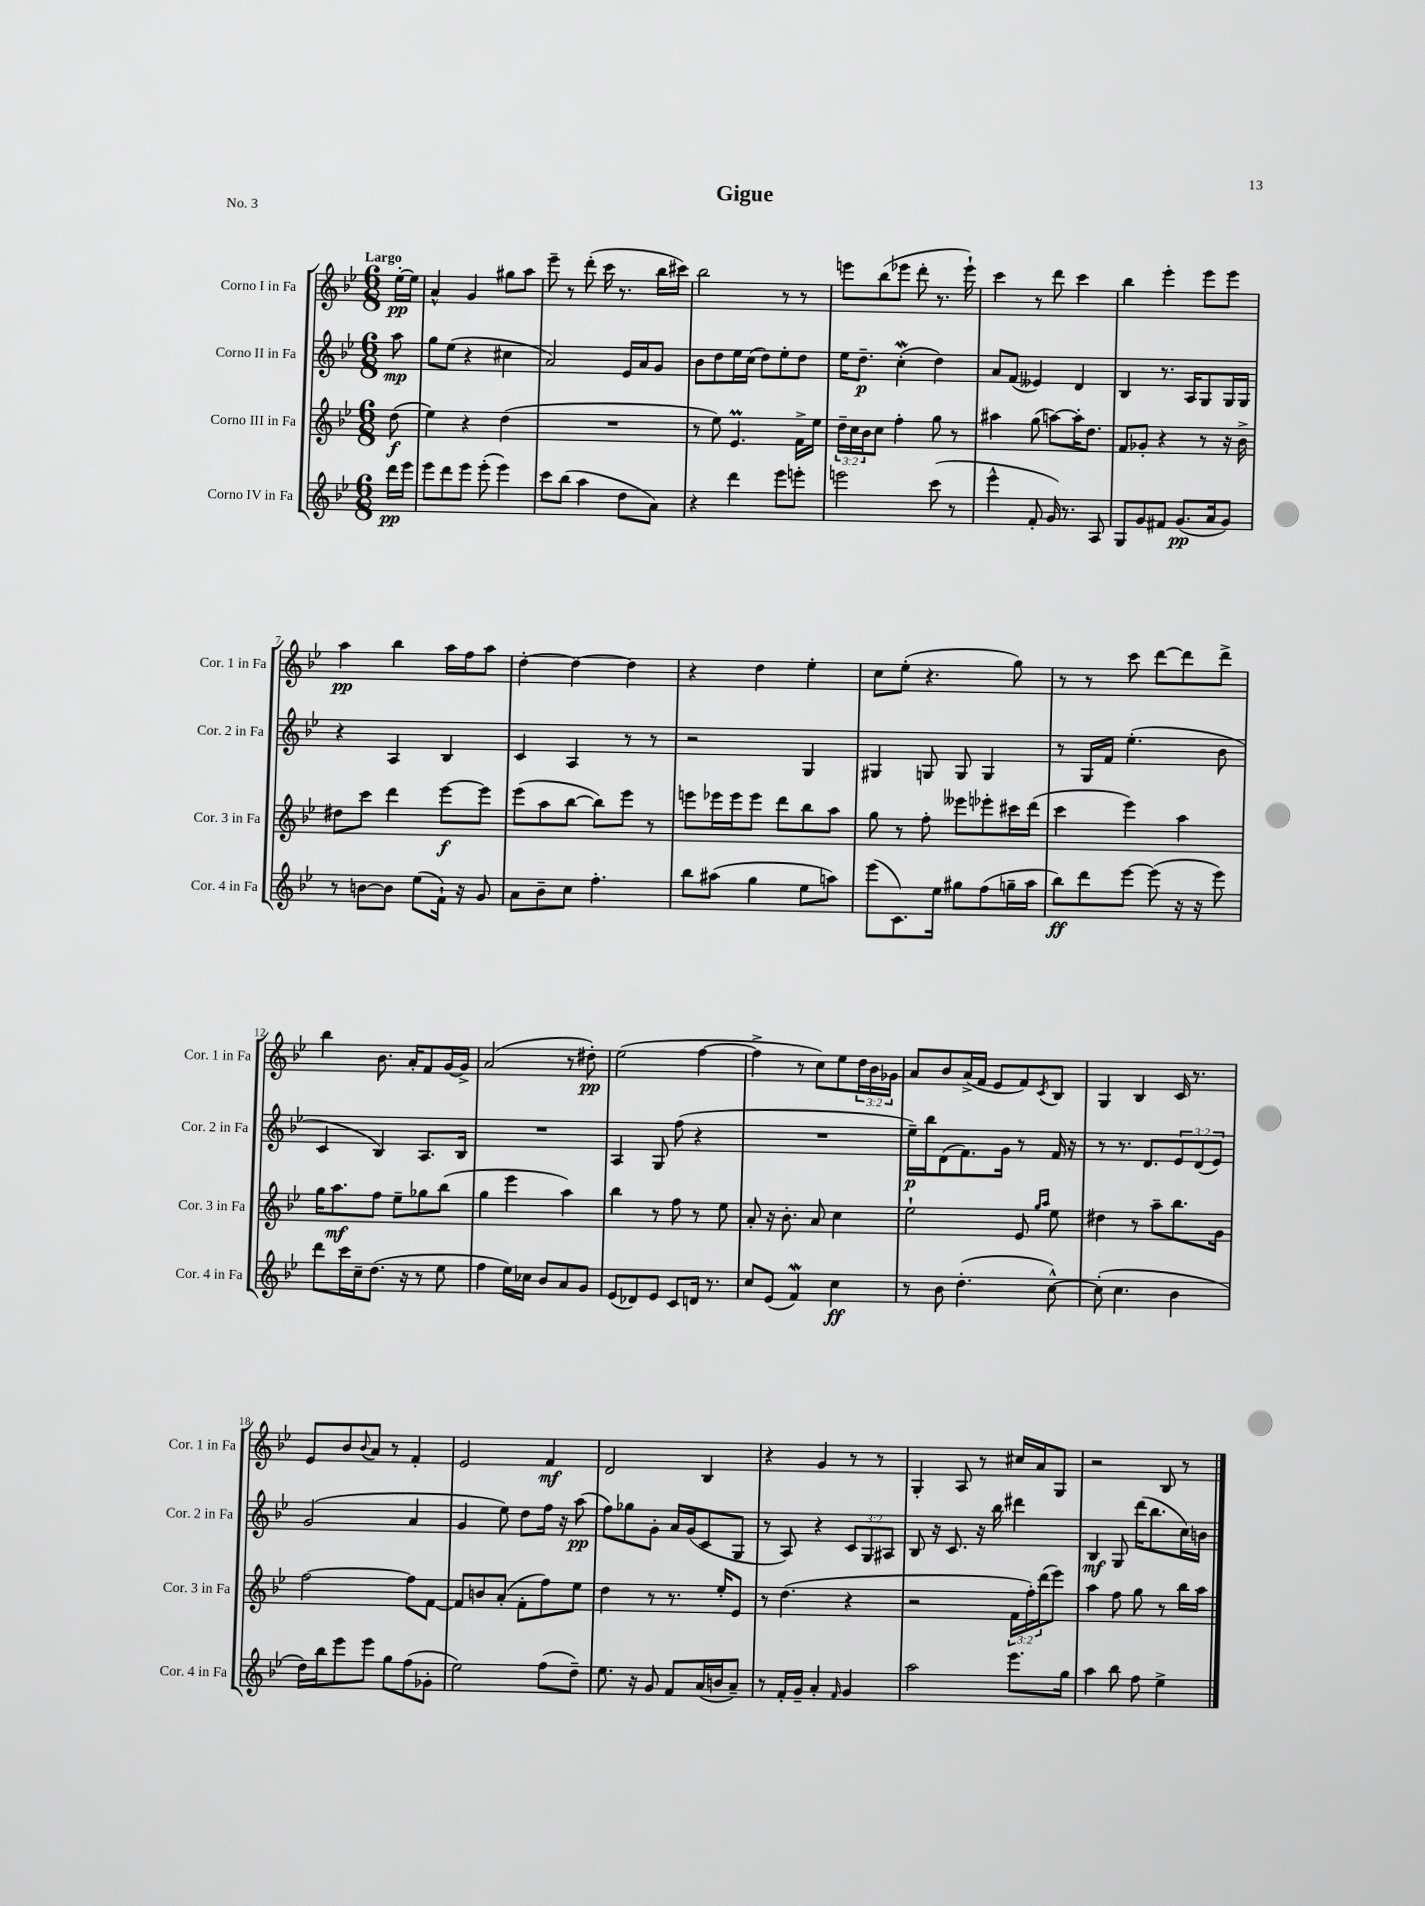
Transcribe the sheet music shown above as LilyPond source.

\header { title = "Gigue" piece = "No. 3" }
<<
\new StaffGroup <<
\new Staff = "s0" \with { instrumentName = "Corno I in Fa" shortInstrumentName = "Cor. 1 in Fa" } {
    \clef treble \key bes \major \numericTimeSignature \time 6/8 \override Staff.TupletNumber.text = #tuplet-number::calc-fraction-text \partial 8 \tempo "Largo"
    ees''16~-.\pp ees''16 |
    a'4-^ g'4 gis''8 a''8 |
    ees'''8-- r8 d'''8-.( c'''16 r8. bes''16 cis'''16) |
    bes''2 r8 r8 |
    e'''8 bes''8( ees'''8 d'''8-. r8. ees'''16-!) |
    c'''4 r8 d'''8 c'''4 |
    bes''4 ees'''4-. ees'''8 ees'''8 |
    a''4\pp bes''4 a''16 f''16 a''8 |
    d''4~-. d''4~ d''4 |
    r4 d''4 ees''4-. |
    c''8 ees''8-.( r4. g''8) |
    r8 r8 c'''8 d'''8~ d'''8 d'''8-> |
    bes''4 bes'8. a'16-. f'8 g'16~ g'16-> |
    a'2( r8 dis''8-.\pp) |
    ees''2( f''4~ |
    f''4-> r8 c''8) ees''8 \tuplet 3/2 { d''16 bes'16 ges'16 } |
    a'8 bes'8 a'16->( f'16 ees'8 f'8) \acciaccatura { c'8 } bes8 |
    g4 bes4 c'16 r8. |
    ees'8 bes'8 \appoggiatura { bes'8 } a'8 r8 f'4-. |
    ees'2 f'4\mf |
    d'2 bes4 |
    r4 g'4 r8 r8 |
    g4-. a8 r8 cis''16 a'16 g8 |
    r2 bes8 r8 \bar "|." |
}
\new Staff = "s1" \with { instrumentName = "Corno II in Fa" shortInstrumentName = "Cor. 2 in Fa" } {
    \clef treble \key bes \major \numericTimeSignature \time 6/8 \override Staff.TupletNumber.text = #tuplet-number::calc-fraction-text \partial 8
    a''8\mp |
    g''8 ees''8( r4 cis''4 |
    a'2) ees'16 a'16 g'8 |
    bes'8 d''8 ees''16 c''16( d''8) ees''8-. d''8 |
    ees''16 d''8.--\p c''4-.\mordent( d''4) |
    a'8 f'8( eeses'4) d'4 |
    bes4 r8. a16 g8 g16 g16 |
    r4 a4 bes4 |
    c'4 a4 r8 r8 |
    r2 g4 |
    gis4 g8 g8 g4 |
    r8 g16 f'16 ees''4.-.( bes'8 |
    c'4 bes4) a8. bes16 |
    R2. |
    a4 g8 f''8( r4 |
    R2. |
    ees''16--\p) bes''16 d'8( f'8.) g'16 r8 f'16 r16 |
    r8 r8. d'8. \tuplet 3/2 { ees'8 d'8( ees'8) } |
    g'2( a'4 |
    g'4 ees''8) d''8 f''16 r16 a''8\pp( |
    f''8) ges''8 g'8-. a'16 g'16( c'8 g8 |
    r8 a8) r4 \tuplet 3/2 { c'8 g8 ais8 } |
    bes8 r16 c'8. r16 bes''16 dis'''4 |
    bes4\mf g8 d'''16( bes''8. c''16) b'16 \bar "|." |
}
\new Staff = "s2" \with { instrumentName = "Corno III in Fa" shortInstrumentName = "Cor. 3 in Fa" } {
    \clef treble \key bes \major \numericTimeSignature \time 6/8 \override Staff.TupletNumber.text = #tuplet-number::calc-fraction-text \partial 8
    d''8\f( |
    ees''4) r4 d''4( |
    R2. |
    r8 ees''8) ees'4.\prall f'16-> ees''16 |
    \tuplet 3/2 { d''16-- c''16 bes'16 } c''8 f''4-. g''8 r8 |
    ais''4 g''8( a''8~) a''16-. d''8. |
    f'8 ges'8-. r4 r8 r16 bes'16-> |
    dis''8 c'''8 d'''4 ees'''8~\f ees'''8 |
    ees'''8( a''8 bes''8~ bes''8) ees'''8 r8 |
    e'''8 ees'''16 ees'''16 ees'''8 d'''8 bes''8 a''8 |
    g''8 r8 f''8-. eeses'''8 ees'''8-. cis'''16 d'''16( |
    c'''4 ees'''4) a''4 |
    g''16 a''8.\mf f''8 ees''8-- ges''8 bes''8( |
    g''4 ees'''4 a''4) |
    bes''4 r8 f''8 r8 ees''8 |
    a'8-. r16 bes'8.-. a'8 c''4 |
    ees''2-! ees'8 \grace { g''16 a''16 } ees''8 |
    dis''4 r8 a''8-- bes''8. g'16 |
    f''2~ f''8 f'8~ |
    f'8 b'8 a'8-.( f'8-. f''8) ees''8 |
    d''4 r8 r8. ees''16-. ees'8 |
    r8 d''4.( r4 |
    r2 \tuplet 3/2 { f'16 f''16-.) d'''16( } ees'''8) |
    a''4 f''8 g''8 r8 bes''16 a''16 \bar "|." |
}
\new Staff = "s3" \with { instrumentName = "Corno IV in Fa" shortInstrumentName = "Cor. 4 in Fa" } {
    \clef treble \key bes \major \numericTimeSignature \time 6/8 \partial 8
    d'''16\pp ees'''16 |
    ees'''8 d'''8 ees'''8 ees'''8-.( ees'''4) |
    c'''8 bes''8( a''4 d''8 a'8) |
    r4 d'''4 ees'''8 e'''8-. |
    e'''2 c'''8( r8 |
    ees'''4-^ f'8-. g'16) r8. a8 |
    g8 g'8 fis'8 g'8.\pp( a'16 g'8) |
    r8 b'8~ b'8 ees''8( f'16-!) r16 g'8 |
    a'8 bes'8-- c''8 f''4.-. |
    bes''8 ais''8( g''4 ees''8 a''8) |
    ees'''8( c'8.) ees''16 gis''8 f''8( g''16-- a''16 |
    bes''8\ff) d'''8 ees'''8~ ees'''8( r16 r16 ees'''8) |
    d'''8 c'''16 c''16-- d''8.( r16 r8 ees''8 |
    f''4 ees''16) ces''16 bes'8 a'8 g'8 |
    ees'8( des'8) ees'8 c'8 d'16 r8. |
    c''8 ees'8( f'4\mordent) c''4\ff |
    r8 bes'8 d''4.-.( c''8~-^) |
    c''8-.( c''4. bes'4 |
    d''16) bes''16 ees'''8 ees'''8 g''8 f''8( ges'8-. |
    ees''2) f''8( d''8--) |
    ees''8. r16 g'8 f'8 a'16( b'16 a'8--) |
    r8 f'16-. g'16-- a'4-. \grace { f'16 } g'4 |
    a''2 ees'''8. g''16 |
    a''4 bes''8 f''8 ees''4-> \bar "|." |
}
>>
>>
